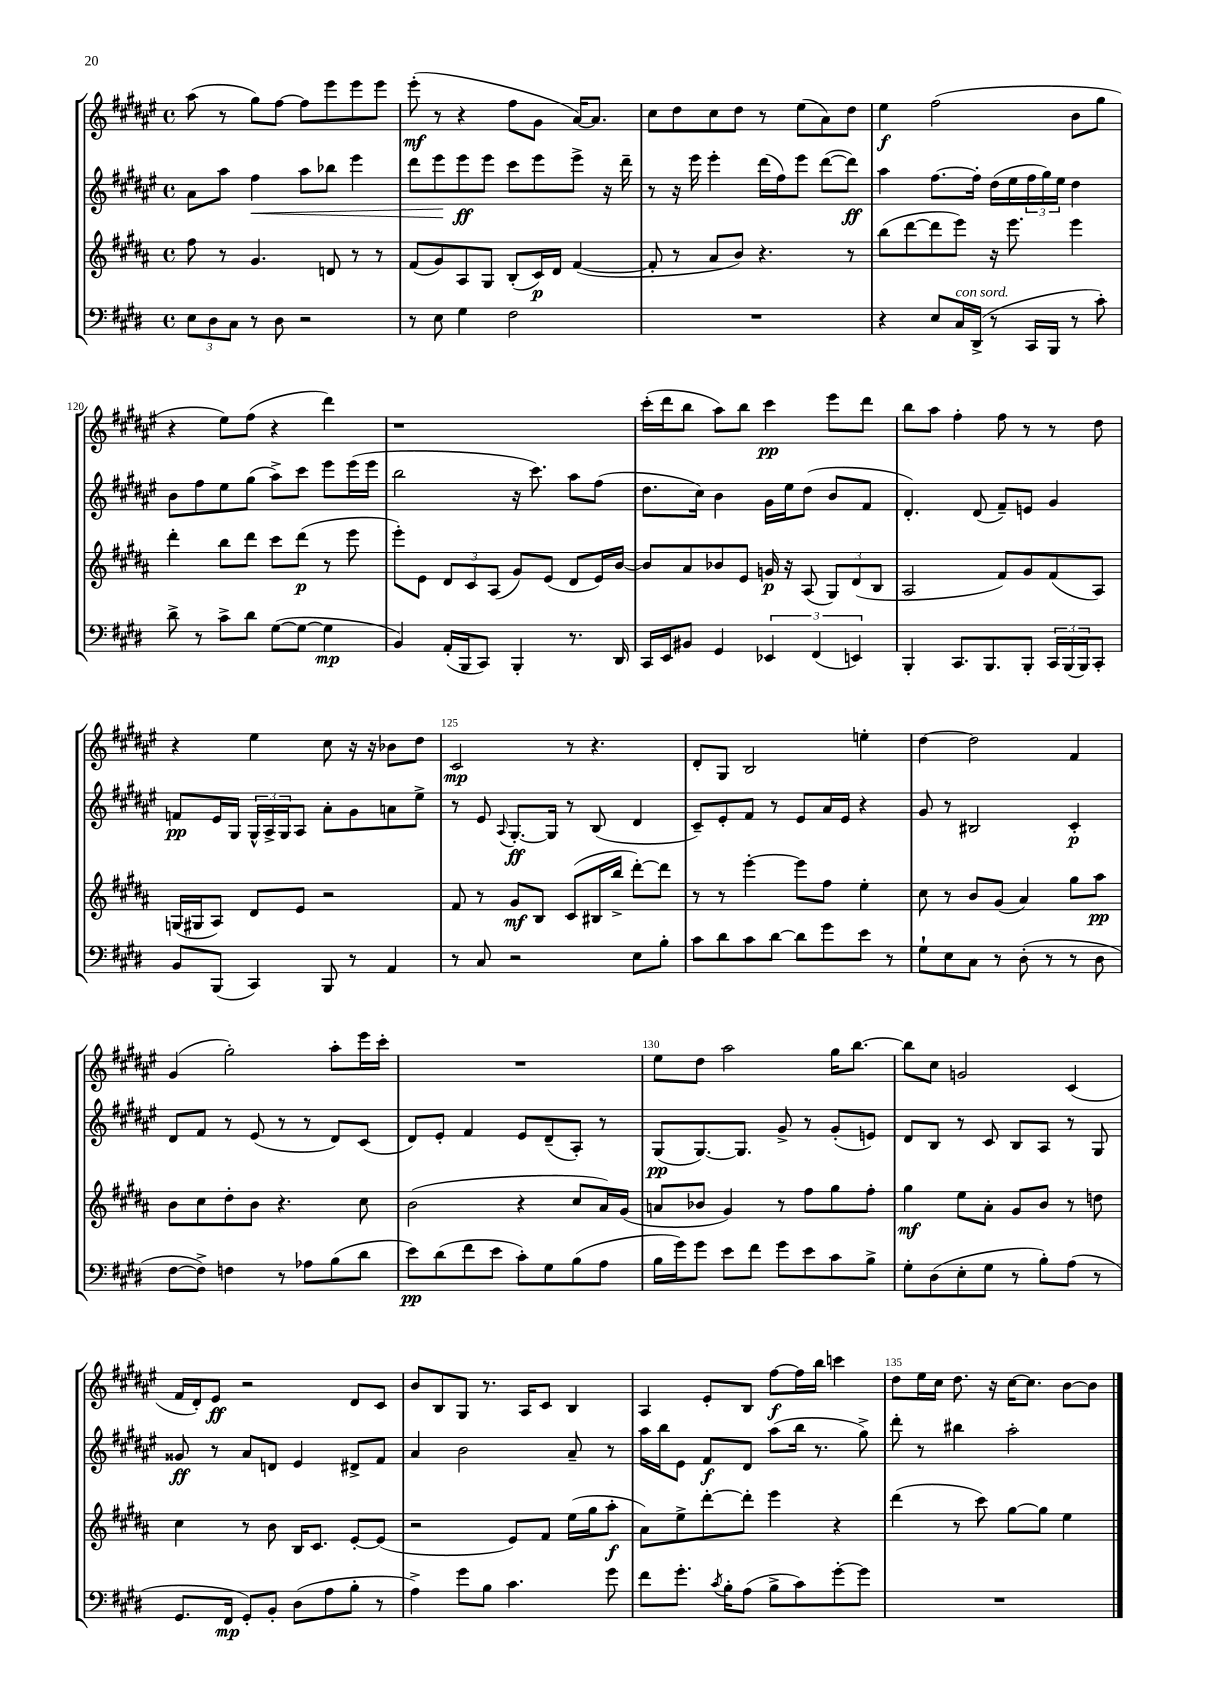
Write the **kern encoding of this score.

**kern	**kern	**kern	**kern
*staff4	*staff3	*staff2	*staff1
*clefF4	*clefG2	*clefG2	*clefG2
*k[f#c#g#d#]	*k[f#c#g#d#a#]	*k[f#c#g#d#a#e#]	*k[f#c#g#d#a#e#]
*M4/4	*M4/4	*M4/4	*M4/4
*met(c)	*met(c)	*met(c)	*met(c)
12E	8ff#	8a#	(8aa#
12D#	.	.	.
.	8r	8aa#	8r
12C#	.	.	.
8r	4.g#	4ff#	8gg#)
8D#	.	.	[8ff#
2r	.	8aa#	8ff#]
.	8d	8bb-	8eee#
.	8r	4eee#	8eee#
.	8r	.	8eee#
=	=	=	=
8r	(8f#	8ddd#	(8eee#'
8E	8g#)	8eee#	8r
4G#	8A#	8eee#	4r
.	8G#	8eee#	.
2F#	(8B'	8ccc#	8ff#
.	16c#)	8eee#	8g#
.	16d#	.	.
.	([4f#	8eee#^	[16a#)
.	.	.	8.a#]
.	.	16r	.
.	.	16ddd#~	.
=	=	=	=
1r	8f#']	8r	8cc#
.	8r	16r	8dd#
.	.	16eee#	.
.	8a#	4eee#'	8cc#
.	8b)	.	8dd#
.	4.r	(16ddd#	8r
.	.	16ff#)	.
.	.	8eee#	(8ee#
.	.	([8ddd#	8a#)
.	8r	8ddd#])	8dd#
=	=	=	=
4r	(8bb	4aa#	4ee#
.	[8ddd#	.	.
8E	8ddd#]	[8.ff#	(2ff#
16C#	8eee)	.	.
(16DD#^	.	16ff#']	.
8r	16r	(16dd#	.
.	8.eee	16ee#	.
16CC#	.	24ff#	.
.	.	24gg#)	.
16BBB	.	.	.
.	.	24ee#	.
8r	4eee	4dd#	8b
8c#')	.	.	8gg#
=	=	=	=
8d#^	4ddd#'	8b	4r
8r	.	8ff#	.
8c#^	8bb	8ee#	8ee#)
8d#	8ddd#	(8gg#	(8ff#
([8G#	8ccc#	8aa#^)	4r
8G#_	(8ddd#	8ccc#	.
4G#]	8r	8eee#	4ddd#)
.	8eee	(16eee#	.
.	.	16eee#	.
=	=	=	=
4BB)	8eee')	2bb	1r
.	8e	.	.
(16AA'	12d#	.	.
16BBB	.	.	.
.	12c#	.	.
8CC#)	.	.	.
.	(12A#	.	.
4BBB'	8g#)	16r	.
.	.	8.ccc#)	.
.	(8e	.	.
8.r	8d#	8aa#	.
.	16e)	(8ff#	.
16DD#	[16b	.	.
=	=	=	=
16CC#	8b]	8.dd#	(16ccc#'
16EE	.	.	16ddd#
8BB#	8a#	.	8bb
.	.	16cc#)	.
4GG#	8b-	4b	8aa#)
.	8e	.	8bb
6EE-	16g	16g#	4ccc#
.	16r	16ee#	.
.	(8A#	(8dd#	.
(6FF#	.	.	.
.	12G#)	8b	8eee#
6EE)	(12d#	.	.
.	.	8f#	8ddd#
.	12B	.	.
=	=	=	=
4BBB'	2A#	4.d#')	8bb
.	.	.	8aa#
8.CC#	.	.	4ff#'
.	.	(8d#	.
8.BBB	.	.	.
.	8f#)	8f#~)	8ff#
8BBB'	8g#	8e	8r
24CC#	(8f#	4g#	8r
(24BBB	.	.	.
24BBB)	.	.	.
8CC#'	8A#)	.	8dd#
=	=	=	=
8BB	(16G	8f	4r
.	16G#	.	.
(8BBB	8A#)	16e#	.
.	.	16G#	.
4CC#)	8d#	24G#^^	4ee#
.	.	24A#^	.
.	.	24G#	.
.	8e	8A#	.
8BBB	2r	8a#'	8cc#
8r	.	8g#	16r
.	.	.	16r
4AA	.	8a	8b-
.	.	8ee#^	8dd#
=	=	=	=
8r	8f#	8r	2c#
8C#	8r	8e#	.
.	.	8qqA#	.
2r	8g#	[8.G#'	.
.	8B	.	.
.	.	16G#]	.
.	(8c#	8r	8r
.	16B#	(8B	4.r
.	16bb^	.	.
8E	[8ddd#')	4d#	.
8B'	8ddd#]	.	.
=	=	=	=
8c#	8r	8c#~)	8d#'
8d#	8r	8e#'	8G#
8c#	[4eee'	8f#	2B
[8d#	.	8r	.
8d#]	8eee]	8e#	.
8g#	8ff#	16a#	.
.	.	16e#	.
8e	4ee'	4r	4ee'
8r	.	.	.
=	=	=	=
8G#`	8cc#	8g#	[4dd#
8E	8r	8r	.
8C#	8b	2B#	2dd#]
8r	(8g#	.	.
(8D#'	4a#)	.	.
8r	.	.	.
8r	8gg#	4c#'	4f#
8D#	8aa#	.	.
=	=	=	=
[8F#	8b	8d#	(4g#
8F#^])	8cc#	8f#	.
4F	8dd#'	8r	2gg#')
.	8b	(8e#	.
8r	4.r	8r	.
8A-	.	8r	.
(8B	.	8d#)	8aa#'
8d#	8cc#	(8c#	16eee#
.	.	.	16ccc#'
=	=	=	=
8e)	(2b	8d#)	1r
(8d#	.	8e#'	.
8f#	.	4f#	.
8e	.	.	.
8c#')	4r	8e#	.
8G#	.	(8d#~	.
(8B	8cc#	8A#')	.
8A	16a#)	8r	.
.	(16g#	.	.
=	=	=	=
16B	8a	(8G#	8ee#
16g#)	.	.	.
8g#	8b-	[8.G#)	8dd#
8e	4g#)	.	2aa#
.	.	8.G#]	.
8f#	.	.	.
8g#	8r	8g#^	.
8e	8ff#	8r	.
8c#	8gg#	(8g#'	16gg#
.	.	.	[8.bb
8B^	8ff#'	8e)	.
=	=	=	=
8G#'	4gg#	8d#	8bb]
(8D#	.	8B	8cc#
8E'	8ee	8r	2g
8G#	8a#'	8c#	.
8r	8g#	8B	.
8B')	8b	8A#	.
(8A	8r	8r	(4c#
8r	8dd	8G#	.
=	=	=	=
8.GG#	4cc#	8g##	16f#
.	.	.	16d#')
.	.	8r	8e#
16FF#	.	.	.
8GG#')	8r	8a#	2r
8BB'	8b	8d	.
(8D#	16B	4e#	.
.	8.c#	.	.
8A	.	.	.
8B'	[8e'	8d#^	8d#
8r	(8e]	8f#	8c#
=	=	=	=
4A^)	2r	4a#	8b
.	.	.	8B
8g#	.	2b	8G#
8B	.	.	8.r
4.c#	8e)	.	.
.	.	.	16A#
.	8f#	.	8c#
.	(16ee	8a#~	4B
.	16gg#	.	.
8g#	8aa#'	8r	.
=	=	=	=
8f#	8a#)	16aa#	4A#
.	.	16bb	.
8.g#'	8ee^	8e#	.
.	[8ddd#'	8f#	8e#'
8qc#	.	.	.
16B'	.	.	.
(8A	8ddd#']	8d#	8B
8B^	4eee	(8aa#	[8ff#
8c#)	.	16bb	16ff#]
.	.	8.r	16bb
[8g#'	4r	.	4ccc
8g#]	.	8gg#^)	.
=	=	=	=
1r	(4ddd#	8ddd#'	8dd#
.	.	8r	16ee#
.	.	.	16cc#
.	8r	4bb#	8.dd#
.	8ccc#)	.	.
.	.	.	16r
.	[8gg#	2aa#'	[16cc#
.	.	.	8.cc#]
.	8gg#]	.	.
.	4ee	.	[8b
.	.	.	8b]
==	==	==	==
*-	*-	*-	*-
